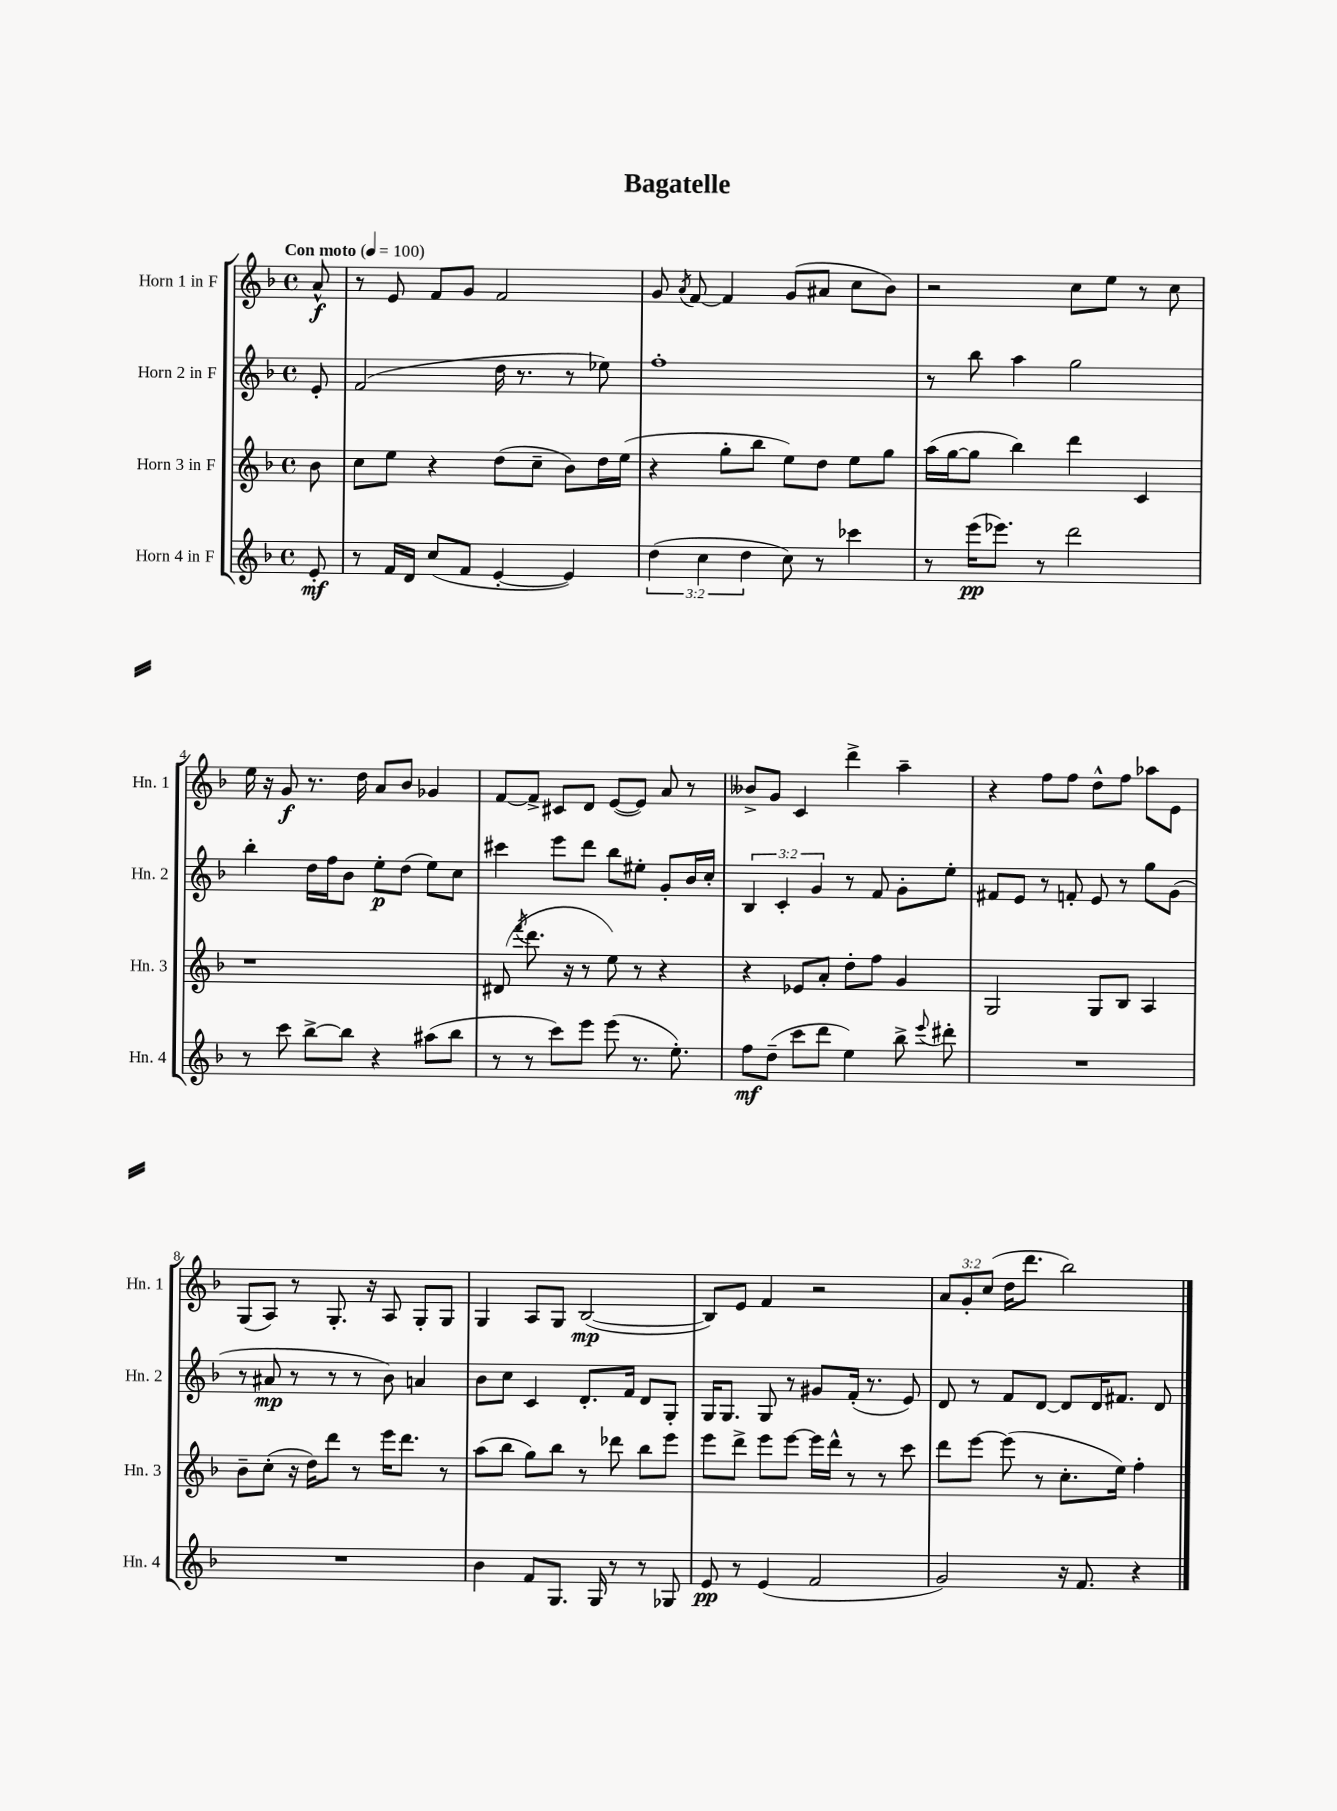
\header { title = "Bagatelle" }
<<
\new StaffGroup <<
\new Staff = "s0" \with { instrumentName = "Horn 1 in F" shortInstrumentName = "Hn. 1" } {
    \clef treble \key f \major \defaultTimeSignature \time 4/4 \override Staff.TupletNumber.text = #tuplet-number::calc-fraction-text \partial 8 \tempo "Con moto" 4 = 100
    \autoBeamOff a'8-^\f |
    r8 e'8 f'8[ g'8] f'2 |
    g'8 \acciaccatura { a'8 } f'8~ f'4 g'8[( ais'8] c''8[ bes'8]) |
    r2 c''8[ e''8] r8 c''8 |
    e''16 r16 g'8\f r8. d''16 a'8[ bes'8] ges'4 |
    f'8[~ f'8]-> cis'8[ d'8] e'8[~( e'8]) a'8 r8 |
    beses'8[-> g'8] c'4 d'''4-> a''4-- |
    r4 f''8[ f''8] d''8[-^ f''8] aes''8[ e'8] |
    g8[( a8]) r8 g8.-. r16 a8 g8[-. g8] |
    g4 a8[ g8] bes2~\mp( |
    bes8[) e'8] f'4 r2 |
    \tuplet 3/2 { a'8[ g'8-. c''8]( } d''16[ d'''8.] bes''2) \bar "|." |
}
\new Staff = "s1" \with { instrumentName = "Horn 2 in F" shortInstrumentName = "Hn. 2" } {
    \clef treble \key f \major \defaultTimeSignature \time 4/4 \override Staff.TupletNumber.text = #tuplet-number::calc-fraction-text \partial 8
    \autoBeamOff e'8-. |
    f'2( d''16 r8. r8 ees''8) |
    f''1-. |
    r8 bes''8 a''4 g''2 |
    bes''4-. d''16[ f''16 bes'8] e''8[-.\p d''8]( e''8[) c''8] |
    cis'''4 e'''8[ d'''8] bes''8[ eis''8]-. g'8[-. bes'16 c''16]-. |
    \tuplet 3/2 { bes4 c'4-. g'4 } r8 f'8 g'8[-. e''8]-. |
    fis'8[ e'8] r8 f'8-. e'8 r8 g''8[ g'8]( |
    r8 ais'8\mp r8 r8 r8 bes'8) a'4 |
    bes'8[ c''8] c'4 d'8.[-. f'16] d'8[ g8]-. |
    g16[ g8.] g8 r8 gis'8[ f'16]-.( r8. e'8) |
    d'8 r8 f'8[ d'8]~ d'8[ d'16 fis'8.] d'8 \bar "|." |
}
\new Staff = "s2" \with { instrumentName = "Horn 3 in F" shortInstrumentName = "Hn. 3" } {
    \clef treble \key f \major \defaultTimeSignature \time 4/4 \partial 8
    \autoBeamOff bes'8 |
    c''8[ e''8] r4 d''8[( c''8]-- bes'8[) d''16 e''16]( |
    r4 g''8[-. bes''8] e''8[) d''8] e''8[ g''8] |
    a''16[( g''16~ g''8] bes''4) d'''4 c'4 |
    r1 |
    dis'8( \acciaccatura { f'''8 } d'''8. r16 r8 e''8) r8 r4 |
    r4 ees'8[ a'8]-. d''8[-. f''8] g'4 |
    g2 g8[ bes8] a4 |
    bes'8[-- c''8]-.( r16 d''16[) d'''8] r8 e'''16[ d'''8.] r8 |
    a''8[( bes''8] g''8[) bes''8] r8 des'''8 bes''8[ e'''8] |
    e'''8[ d'''8]-> e'''8[ e'''8]~ e'''16[ d'''16]-^ r8 r8 c'''8 |
    d'''8[ e'''8]~ e'''8( r8 c''8.[-. e''16]) f''4-. \bar "|." |
}
\new Staff = "s3" \with { instrumentName = "Horn 4 in F" shortInstrumentName = "Hn. 4" } {
    \clef treble \key f \major \defaultTimeSignature \time 4/4 \override Staff.TupletNumber.text = #tuplet-number::calc-fraction-text \partial 8
    \autoBeamOff e'8-.\mf |
    r8 f'16[ d'16] c''8[( f'8] e'4~-. e'4) |
    \tuplet 3/2 { d''4( c''4 d''4 } c''8) r8 ces'''4 |
    r8 e'''16[\pp( ees'''8.]) r8 d'''2 |
    r8 c'''8 bes''8[~-> bes''8] r4 ais''8[( bes''8] |
    r8 r8 c'''8[) e'''8] e'''8( r8. e''8.-.) |
    f''8[\mf d''8]--( c'''8[ d'''8] e''4) bes''8-> \appoggiatura { e'''8 } dis'''8-. |
    R1 |
    R1 |
    bes'4 f'8[ g8.] g16 r8 r8 ges8 |
    e'8\pp r8 e'4( f'2 |
    g'2) r16 f'8. r4 \bar "|." |
}
>>
>>
